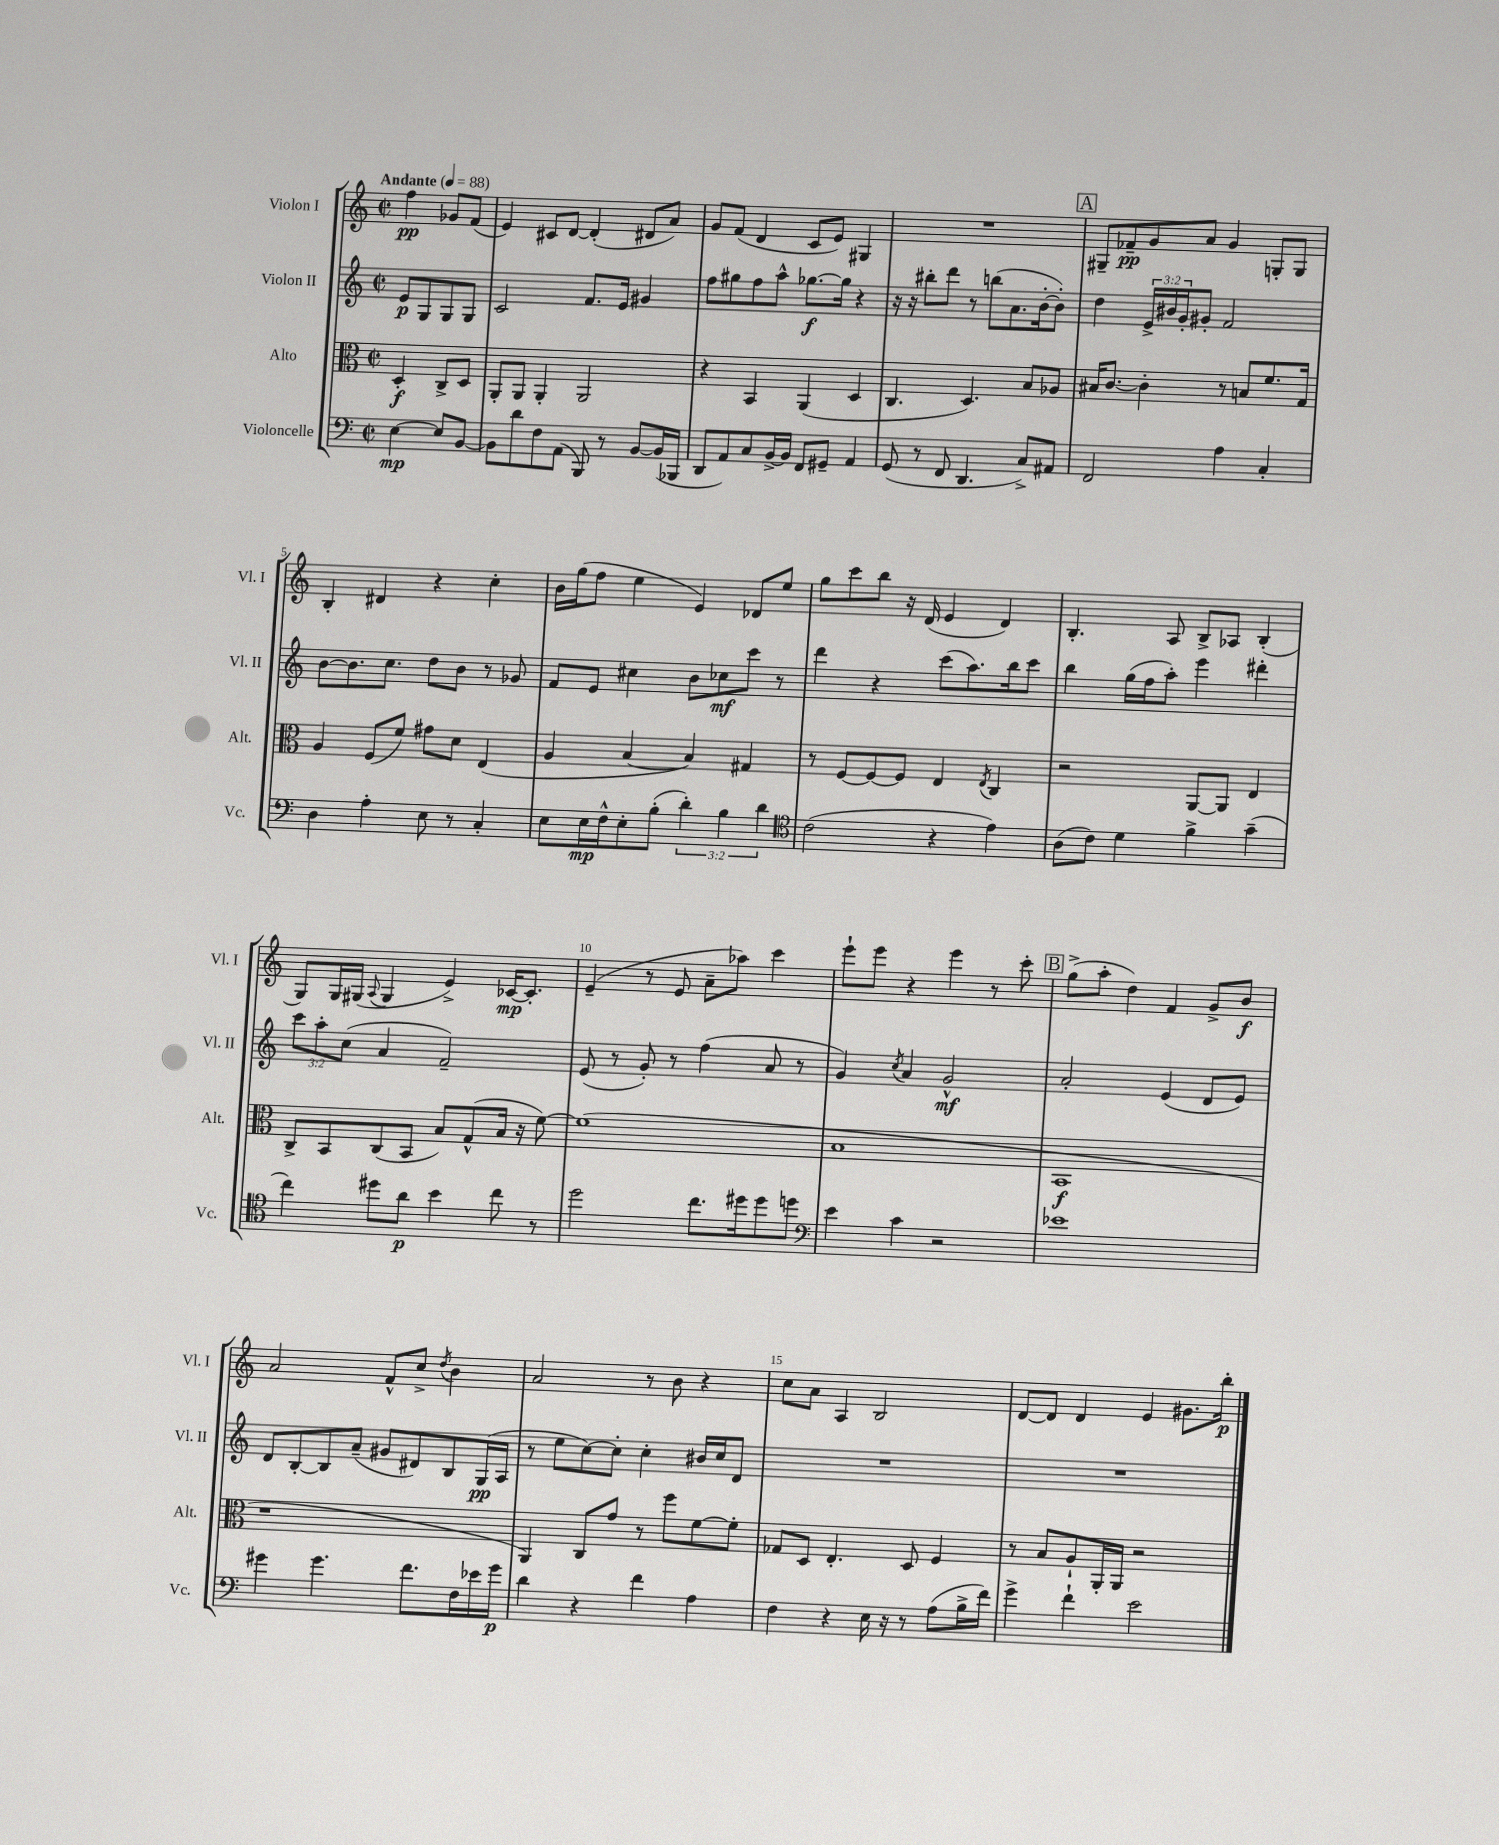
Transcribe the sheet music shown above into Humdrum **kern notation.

**kern	**kern	**kern	**kern
*staff4	*staff3	*staff2	*staff1
*clefF4	*clefC3	*clefG2	*clefG2
*k[]	*k[]	*k[]	*k[]
*M2/2	*M2/2	*M2/2	*M2/2
*met(c|)	*met(c|)	*met(c|)	*met(c|)
*MM88	*MM88	*MM88	*MM88
[4E\	4D'/	8e/L	4ff\
.	.	8G/	.
8E/]L	8C^/L	8G/	8g-/L
[8BB/J	8D/J	8G/J	(8f/J
=	=	=	=
8BB\]L	8AA'/L	2c/	4e/)
8d\	8AA/J	.	.
8F\	4AA'/	.	8c#/L
(8AA\J	.	.	[8d/J
8BBB/)	2AA/	8.f/L	(4d'/]
8r	.	.	.
.	.	16e/Jk	.
[8BB/L	.	4g#/	8d#/L
(16BB/]L	.	.	8a/J)
16BBB-/JJ	.	.	.
=	=	=	=
8DD/L	4r	8ff\L	8g/L
8AA/)	.	8gg#\	(8f/J
8C/	4BB/	8ff\	4d/
[16BB^/L	.	8aa^^\J	.
16BB/]JJ	.	.	.
8FF/L	(4AA/	[8.gg-\L	8c/L
8GG#~/J	.	.	8e/J)
.	.	16gg-\]Jk	.
4AA/	4D/	4r	4G#/
=	=	=	=
(8GG/	4.C/	16r	1r
.	.	16r	.
8r	.	8bb#'\L	.
8FF/	.	8ddd\J	.
4.DD/	4.D/)	8r	.
.	.	(8bb\L	.
.	.	8.a\	.
8C^/L)	8B/L	.	.
.	.	[16b'\k	.
8AA#/J	8A-/J	8b'\]J)	.
=	=	=	=
2FF/	16B#/LK	4dd\	8G#~/L
.	[8.c/J	.	.
.	.	.	8f-~/
.	4c'\]	24e^/LL	8g/
.	.	24b#/	.
.	.	24g'/J	.
.	.	8g#'/J	8a/J
4A\	8r	2f/	4g/
.	8B/L	.	.
4C'/	8.f/	.	8G'/L
.	.	.	8G/J
.	16G/Jk	.	.
=	=	=	=
4D\	4A/	[8b\L	4B'/
.	.	8.b\]	.
4A'\	(8F/L	.	4d#/
.	.	8.cc\J	.
.	8f/J)	.	.
8E\	8g#\L	8dd\L	4r
8r	8d\J	8b\J	.
4C'/	(4E/	8r	4cc'\
.	.	8g-/	.
=	=	=	=
8E\L	4A/	8f/L	16b\LL
.	.	.	(16gg\J
16E\L	.	8e/J	8ff\J
16F^^\J	.	.	.
8E'\	[4B/	4cc#\	4ee\
(8B'\J	.	.	.
6d'\)	4B/])	8b\L	4e/)
.	.	8cc-\	.
6B\	.	.	.
.	4G#/	8ccc\J	8d-/L
6d\	.	.	.
.	.	8r	8ee/J
=	=	=	=
*clefC4	*	*	*
(2c\	8r	4ddd\	8gg\L
.	[8F/L	.	8ccc\
.	8F/_	4r	8bb\J
.	8F/]J	.	16r
.	.	.	(16d/
4r	4E/	(8ccc\L	4e/
.	.	8.aa\)	.
.	8qE/	.	.
4e\)	4C/	.	4d/)
.	.	16bb\k	.
.	.	8ccc\J	.
=	=	=	=
(8A\L	2r	4bb\	4.B'/
8c\J)	.	.	.
4d\	.	(16gg\LL	.
.	.	16ff\J	.
.	.	8aa'\J)	8A/
4f^\	[8AA/L	4eee\	8B^/L
.	8AA/]J	.	8A-/J
(4g~\	4E/	4ddd#'\	(4B'/
=	=	=	=
4cc\)	8C^/L	12ccc\L	8G/L)
.	.	12aa'\	.
.	8BB/	.	16G/L
.	.	(12cc\J	.
.	.	.	(16G#/JJ
.	.	.	8qqA/
8dd#\L	(8C/	4a/	4G#/
8a\J	8BB/J	.	.
4b\	8B/L)	2f~/)	4e^/)
.	(8G^^/	.	.
8cc\	16B/Jk	.	[16c-/LK
.	16r	.	8.c-'/]J
8r	[8f\)	.	.
=	=	=	=
2dd\	(1f]	(8e/	(4e~/
.	.	8r	.
.	.	8g'/)	8r
.	.	8r	8e/
8.cc\L	.	(4ff\	8a~\L
.	.	.	8aa-\J)
16dd#\k	.	.	.
8dd#\	.	8a/	4ccc\
8dd\J	.	8r	.
=	=	=	=
*clefF4	*	*	*
4e\	1B	4g/)	8eee`\L
.	.	.	8eee\J
.	.	8qcc/	.
4c\	.	4a/	4r
2r	.	2g^^/	4eee\
.	.	.	8r
.	.	.	8ccc'\
=	=	=	=
1e-	1BB	2a'/	(8gg^\L
.	.	.	8aa'\J
.	.	.	4dd\)
.	.	(4e/	4f/
.	.	8d/L	8g^/L
.	.	8e/J)	8b/J
=	=	=	=
4g#\	1r	8d/L	2a/
.	.	[8B'/	.
4.g#\	.	8B/]	.
.	.	(8a~/J	.
.	.	8g#/L	8f^^/L
8.f\L	.	8d#/)	8cc^/J
.	.	.	8qdd/
.	.	8B/	4b\
16F\L	.	.	.
16e-\	.	(16G/L	.
16g#\JJ	.	16A/JJ	.
=	=	=	=
4d\	4AA/)	8r	2a/
.	.	8ee\L	.
4r	8C/L	[8cc\)	.
.	8g/J	8cc'\]J	.
4f\	8r	4cc'\	8r
.	8ff\L	.	8b\
4A\	[8f\	16b#/LL	4r
.	.	16cc/J	.
.	8f'\]J	8d/J	.
=	=	=	=
4F\	8G-/L	1r	8cc\L
.	8D/J	.	8a\J
4r	4.E'/	.	4A/
16E\	.	.	2B/
16r	.	.	.
8r	8D/	.	.
(8A\L	4F/	.	.
16B^\L	.	.	.
16f\JJ)	.	.	.
=	=	=	=
4g^\	8r	1r	[8d/L
.	8B/L	.	8d/]J
4f`\	8A`/	.	4d/
.	16AA'/L	.	.
.	16AA/JJ	.	.
2e\	2r	.	4e/
.	.	.	8.g#\L
.	.	.	16bb'\Jk
==	==	==	==
*-	*-	*-	*-
